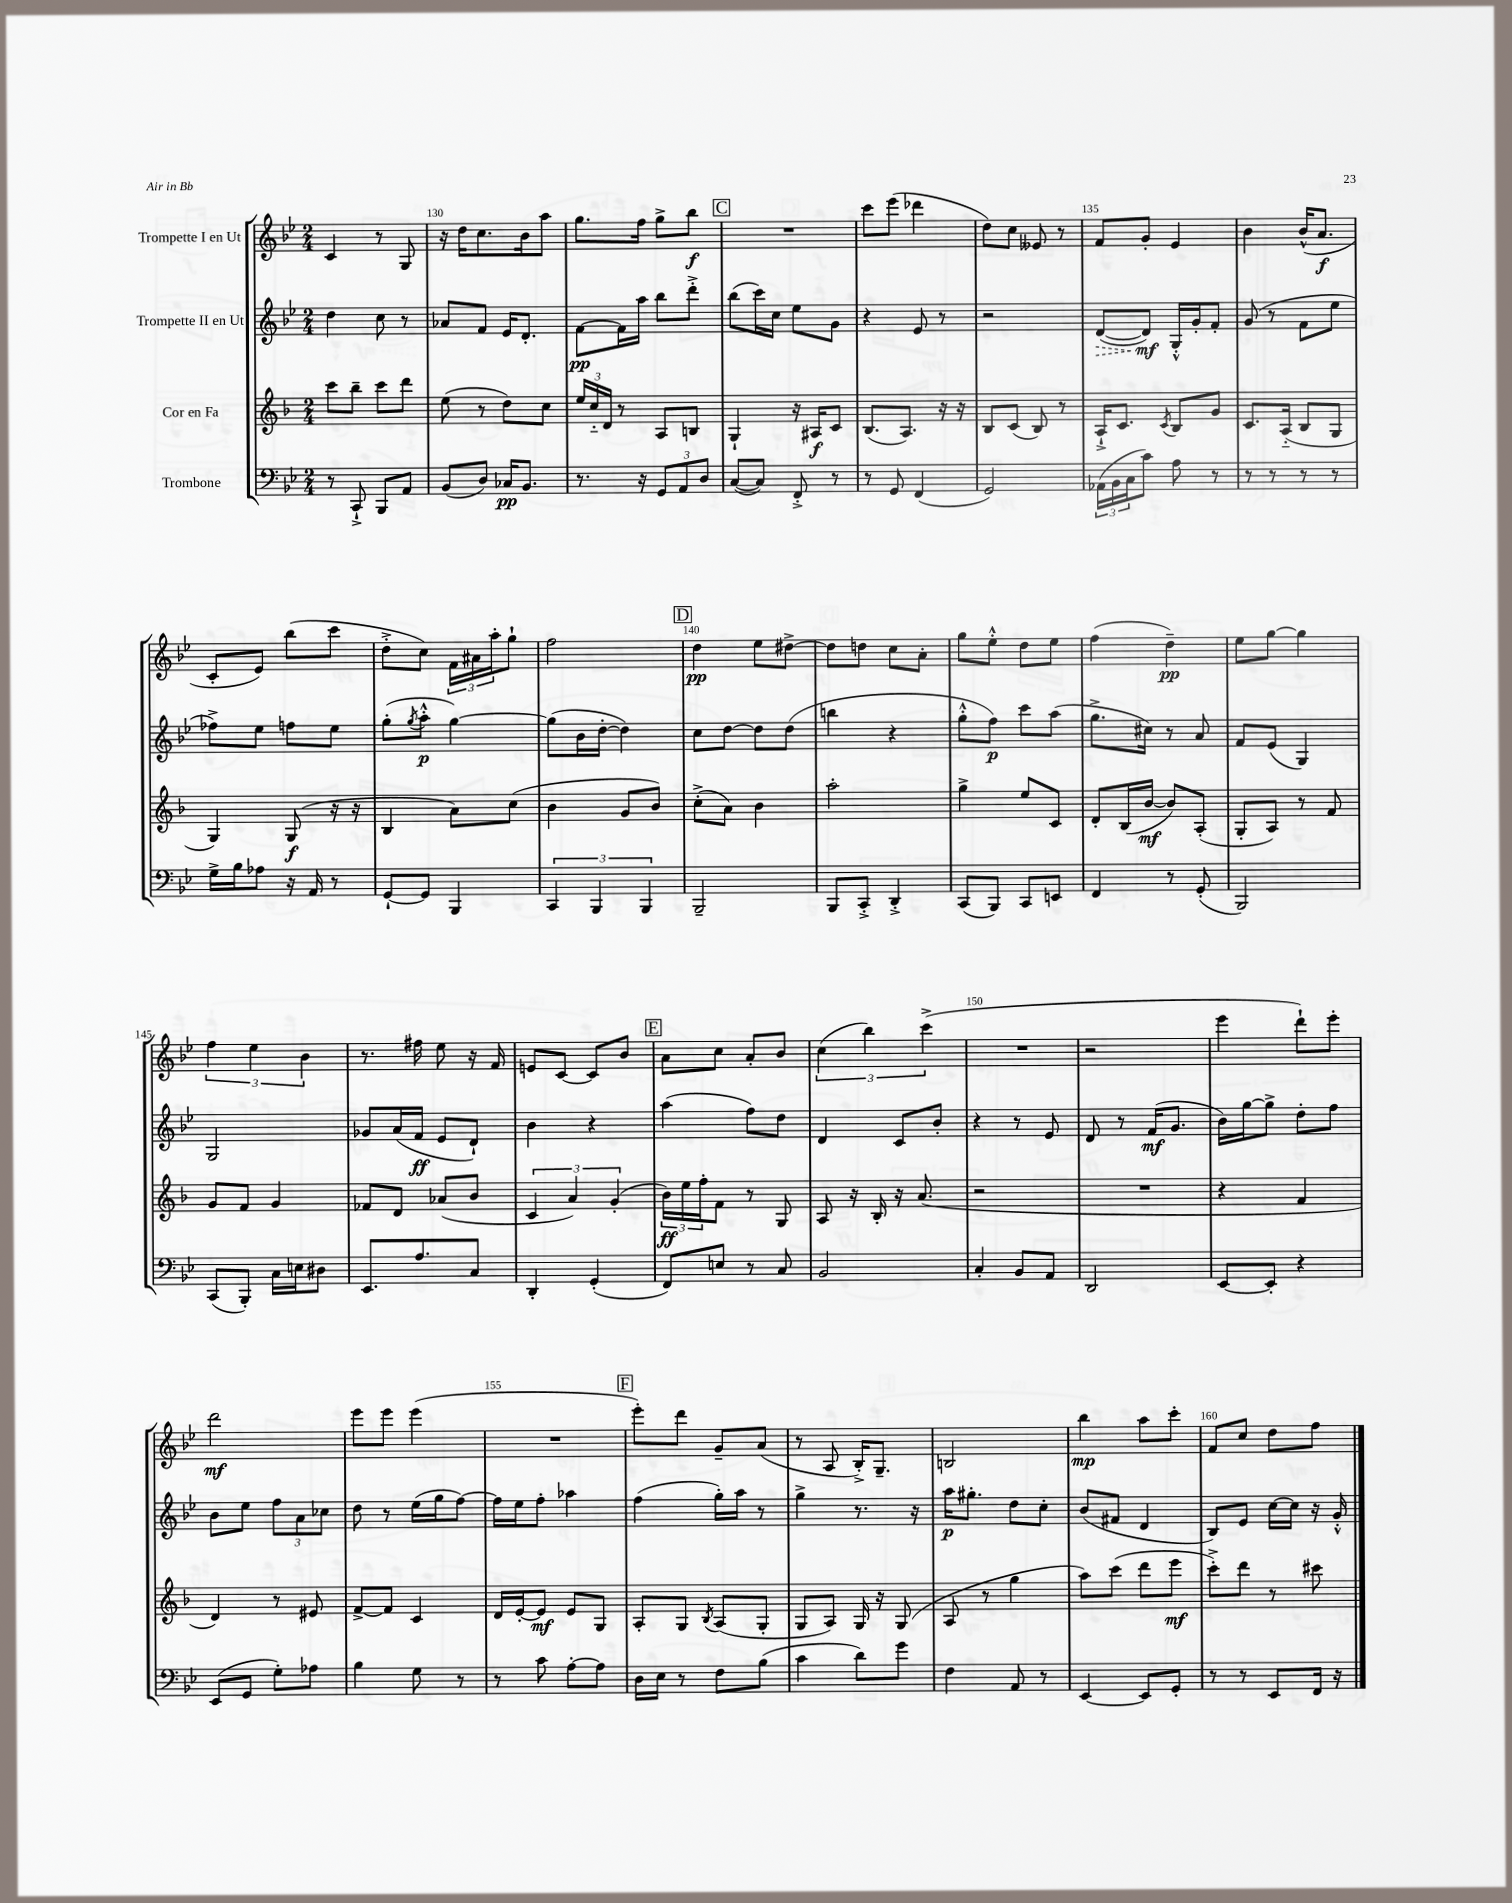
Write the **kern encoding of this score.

**kern	**kern	**kern	**kern
*staff4	*staff3	*staff2	*staff1
*clefF4	*clefG2	*clefG2	*clefG2
*k[b-e-]	*k[b-]	*k[b-e-]	*k[b-e-]
*M2/4	*M2/4	*M2/4	*M2/4
8r	8ccc\L	4dd\	4c/
8CC`^/	8bb-~\J	.	.
8BBB-/L	8ccc\L	8cc\	8r
8AA/J	8ddd\J	8r	8G/
=	=	=	=
(8BB-/L	(8ee\	8a-/L	16r
.	.	.	16dd\LK
8D/J)	8r	8f/J	8.cc\
16C-/LK	8dd\L)	16e-/LK	.
8.BB-/J	.	8.d'/J	16b-\k
.	8cc\J	.	8aa\J
=	=	=	=
8.r	24ee/LL	[8f\L	8.gg\L
.	24cc'~/	.	.
.	24d/JJ	.	.
.	8r	16f\]L	.
16r	.	16aa\JJ	16ff\Jk
12GG/L	8A/L	8bb-\L	8gg^\L
12AA/	.	.	.
.	8B/J	8ddd'^\J	8bb-\J
12D/J	.	.	.
=	=	=	=
([8C/L	4G`/	(8bb-\L	2r
8C/]J)	.	16ccc\L)	.
.	.	16cc\JJ	.
8FF'^/	16r	8ee-\L	.
.	16A#/LK	.	.
8r	8c/J	8g\J	.
=	=	=	=
8r	(8.B-/L	4r	8ccc\L
8GG/	.	.	(8eee-\J
.	8.A/J)	.	.
(4FF/	.	8e-/	4ddd-\
.	16r	8r	.
.	16r	.	.
=	=	=	=
2GG/)	8B-/L	2r	8dd\L)
.	(8c/J	.	8cc\J
.	8B-/)	.	8e--/
.	8r	.	8r
=	=	=	=
(24AA-\LL	16A`^/LK	([8d/L	8f/L
24BB-\	.	.	.
.	8.c/J	.	.
24C\J	.	.	.
8c\J)	.	8d/]J)	8g'/J
.	8qc/	.	.
8A\	8B-/L	16G'^^/LL	4e-/
.	.	16g'/J	.
8r	8g/J	8f'/J	.
=	=	=	=
8r	8.c/L	(8g/	4b-\
8r	.	8r	.
.	(16A'~/Jk	.	.
8r	8B-/L	8f\L	(16b-^^/LK
.	.	.	8.a/J
8r	8G/J	8ee-\J	.
=	=	=	=
16G^\LL	4G/)	8ff-^\L)	8c'/L
16B-\J	.	.	.
8A-\J	.	8ee-\J	8e-/J)
16r	(8G/	8ff\L	(8bb-\L
16AA/	.	.	.
8r	16r	8ee-\J	8ccc\J
.	16r	.	.
=	=	=	=
[8GG`/L	4B-/	(8gg'\L	8dd'^\L
.	.	8qgg/	.
8GG/]J	.	8aa'^^\J	8cc\J)
4BBB-/	8a\L)	[4gg\)	24f\LL
.	.	.	24a#\
.	.	.	24aa'\J
.	(8cc\J	.	8gg`\J
=	=	=	=
6CC/	4b-\	(8gg\]L	2ff\
.	.	16b-\L	.
6BBB-/	.	.	.
.	.	[16dd'\JJ	.
.	8g/L	4dd\])	.
6BBB-/	.	.	.
.	8b-/J)	.	.
=	=	=	=
2BBB-~/	(8cc'^\L	8cc\L	4dd\
.	8a\J)	[8dd\J	.
.	4b-\	8dd\]L	8ee-\L
.	.	(8dd\J	[8dd#^\J
=	=	=	=
8BBB-/L	2aa'\	4bb\	8dd#\]L
8CC'^/J	.	.	8dd\J
4DD'^/	.	4r	8cc\L
.	.	.	8a'\J
=	=	=	=
(8CC/L	4gg^\	8gg'^^\L	8gg\L
8BBB-/J)	.	8ff\J)	8ee-'^^\J
8CC/L	8ee/L	8ccc\L	8dd\L
8EE/J	8c/J	(8aa\J	8ee-\J
=	=	=	=
4FF/	8d'/L	8.gg^\L	(4ff\
.	(16B-/L	.	.
.	[16b-/JJ	16cc#\Jk)	.
8r	8b-/]L)	8r	4dd~\)
(8GG'/	(8A'/J	8a/	.
=	=	=	=
2BBB-/)	8G'/L	8f/L	8ee-\L
.	8A/J)	(8e-/J	[8gg\J
.	8r	4G/)	4gg\]
.	8f/	.	.
=	=	=	=
(8CC/L	8g/L	2G/	6ff\
8BBB-'/J)	8f/J	.	.
.	.	.	6ee-\
16C\LL	4g/	.	.
16E\J	.	.	.
.	.	.	6b-\
8D#\J	.	.	.
=	=	=	=
8.EE-/L	8f-/L	8g-/L	8.r
.	8d/J	(16a/L	.
8.A/	.	16f/JJ	16ff#\
.	(8a-/L	8e-/L	8ee-\
8C/J	8b-/J	8d`/J)	16r
.	.	.	16f/
=	=	=	=
4DD'/	6c/	4b-\	8e/L
.	.	.	[8c/J
.	6a/)	.	.
(4GG'/	.	4r	8c/]L
.	(6g'/	.	.
.	.	.	8b-/J
=	=	=	=
8FF/L)	24b-\LL)	(4aa\	8a\L
.	24ee\	.	.
.	24ff'\J	.	.
8E/J	8f\J	.	8cc\J
8r	8r	8ff\L)	8a'/L
8C/	8G/	8dd\J	8b-/J
=	=	=	=
2BB-/	8A/	4d/	(6cc\
.	16r	.	.
.	.	.	6bb-\)
.	16B-'/	.	.
.	16r	8c/L	.
.	(8.a/	.	.
.	.	.	(6ccc^\
.	.	8b-'/J	.
=	=	=	=
4C'/	2r	4r	2r
8BB-/L	.	8r	.
8AA/J	.	8e-/	.
=	=	=	=
2DD/	2r	8d/	2r
.	.	8r	.
.	.	(16f/LK	.
.	.	8.g/J	.
=	=	=	=
[8EE-/L	4r	16b-\LL)	4eee-\
.	.	[16gg\J	.
8EE-'/]J	.	8gg^\]J	.
4r	4f/	8dd'\L	8ddd`\L)
.	.	8ff\J	8eee-'\J
=	=	=	=
(8EE-/L	4d/)	8b-\L	2ddd\
8GG/J	.	8ee-\J	.
8G'\L)	8r	12ff\L	.
.	.	12a\	.
8A-\J	8e#/	.	.
.	.	12cc-\J	.
=	=	=	=
4B-\	[8f^/L	8dd\	8eee-\L
.	8f/]J	8r	8eee-\J
8G\	4c/	(16ee-\LL	(4eee-\
.	.	16gg\J	.
8r	.	[8ff\J)	.
=	=	=	=
8r	16d/LL	16ff\]LL	2r
.	[16e'/J	16ee-\J	.
8c\	8e/]J	8ff'\J	.
[8A'\L	8e/L	4aa-\	.
8A\]J	8G/J	.	.
=	=	=	=
16D\LL	8A'/L	(4ff\	8eee-'\L)
16E-\JJ	.	.	.
8r	8G/J	.	8ddd\J
.	8qB-/	.	.
8F\L	(8A/L	16gg'\LL)	8g~/L
.	.	16aa\JJ	.
(8B-\J	8G'/J	8r	(8a/J
=	=	=	=
4c\	8G/L	4gg^\	8r
.	8A/J)	.	8A/
8d\L)	16G/	8.r	16B-'^/LK)
.	16r	.	8.G~/J
8g\J	(8G/	.	.
.	.	16r	.
=	=	=	=
4F\	8A/	16aa\LK	2B/
.	.	8.gg#'\J	.
.	8r	.	.
8AA/	4gg\	8dd\L	.
8r	.	8cc'\J	.
=	=	=	=
[4EE-/	8aa\L)	(8b-/L	4bb-\
.	(8ccc\J	8f#/J	.
8EE-/]L	8ddd\L	4d/	8aa\L
8GG'/J	8eee\J	.	8ccc'\J
=	=	=	=
8r	8ccc'^\L)	8B-/L)	8f/L
8r	8ddd\J	8e-/J	8cc/J
8EE-/L	8r	[16cc\LL	8dd\L
.	.	16cc\]JJ	.
16FF/Jk	8ccc#\	16r	8ff\J
16r	.	16g'^^/	.
==	==	==	==
*-	*-	*-	*-
